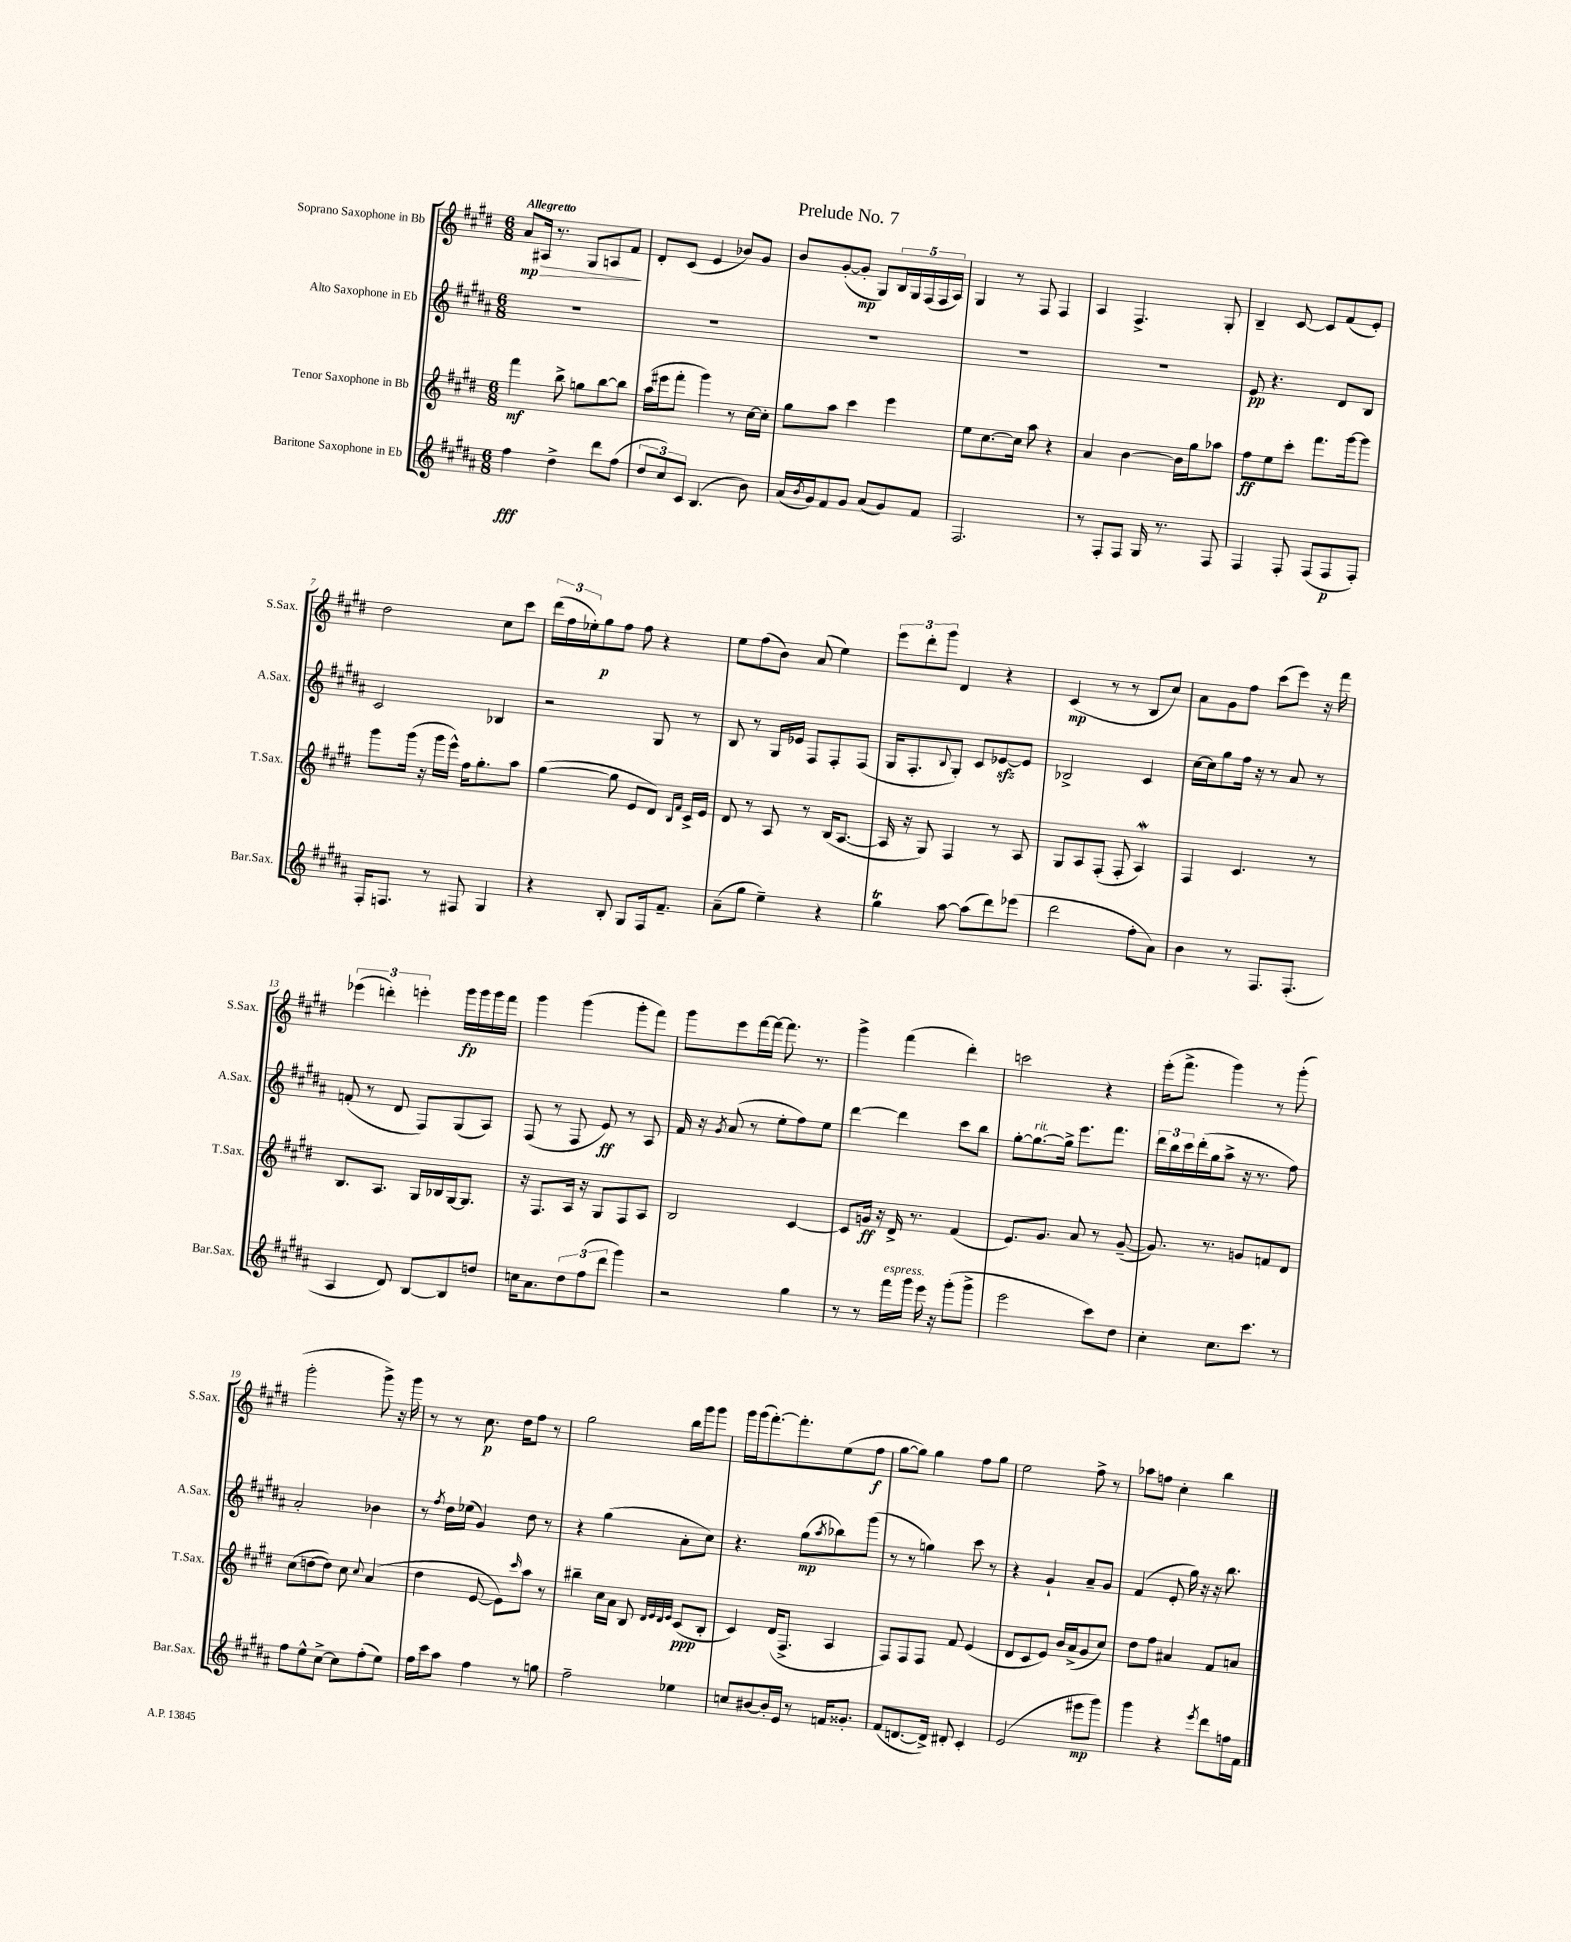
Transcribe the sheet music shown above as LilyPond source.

\header { title = "Prelude No. 7" }
<<
\new StaffGroup <<
\new Staff = "s0" \with { instrumentName = "Soprano Saxophone in Bb" shortInstrumentName = "S.Sax." } {
    \clef treble \key e \major \numericTimeSignature \time 6/8 \tempo "Allegretto"
    a'8\mp ais16\> r8. gis8 a8 fis'8\! |
    dis'8-. cis'8( e'4 bes'8) gis'8 |
    b'8 gis'8~-.( gis'8-.\mp gis8) \tuplet 5/4 { b16 gis16 fis16( fis16 a16) } |
    gis4 r8 fis8 fis4 |
    a4 fis4.-> gis8-. |
    b4-- cis'8~ cis'8 fis'8( e'8-.) |
    dis''2 cis''8 cis'''8 |
    \tuplet 3/2 { dis'''16( fis''16 ees''16-.) } gis''8\p fis''8 fis''8 r4 |
    e''8 fis''8( b'8) a'8( e''4) |
    \tuplet 3/2 { e'''8 dis'''8-. gis'''8 } dis'4 r4 |
    cis'4\mp( r8 r8 b8 cis''8) |
    a'8 gis'8 fis''8 cis'''8( e'''8) r16 fis'''16 |
    \tuplet 3/2 { ees'''4( d'''4-.) e'''4-. } gis'''16\fp gis'''16 gis'''16 fis'''16 |
    gis'''4 gis'''4( gis'''8-. fis'''8) |
    gis'''8 e'''8 fis'''16~ fis'''16~ fis'''8. r8. |
    gis'''4-> fis'''4( dis'''4-.) |
    c'''2 r4 |
    e'''16-.( fis'''8.-> gis'''4) r8 gis'''8-.( |
    gis'''2-. gis'''8->) r16 gis'''16 |
    r8 r8 cis''8.\p dis''16 fis''8 r8 |
    gis''2 b''16 gis'''16 gis'''8 |
    gis'''16 gis'''16( fis'''8.~-.) fis'''8.-. e''8( fis''8\f |
    gis''8~ gis''8) gis''4 fis''8 gis''8 |
    e''2 fis''8-> r8 |
    aes''8 f''8 cis''4-. b''4 \bar "|." |
}
\new Staff = "s1" \with { instrumentName = "Alto Saxophone in Eb" shortInstrumentName = "A.Sax." } {
    \clef treble \key b \major \numericTimeSignature \time 6/8
    R2. |
    R2. |
    R2. |
    R2. |
    R2. |
    e'8\pp r4. dis'8 b8 |
    cis'2 bes4 |
    r2 gis8 r8 |
    b8 r8 gis16 ees'16 fis8 fis8-. fis8( |
    gis16 fis8.-. \appoggiatura { b8 } gis8-.) cis'8 ees'8~\sfz ees'8 |
    bes2-> cis'4 |
    cis''16~ cis''16 gis''8 fis''16 r16 r8 ais'8 r8 |
    f'8-.( r8 dis'8 fis8) gis8( ais8) |
    fis8( r8 fis8 e'8\ff) r8 ais8 |
    fis'16 r16 \acciaccatura { gis'8 } ais'8( r8 e''8-. fis''8) e''8 |
    dis'''4~ dis'''4 cis'''8 b''8 |
    gis''8~-. gis''8.~^\markup { \italic "rit." } gis''16-> e'''8. fis'''8. |
    \tuplet 3/2 { dis'''16 b''16 cis'''16 } dis'''16-.( gis''16 ais''8-> r16 r8. fis''8) |
    ais'2-. bes'4 |
    r8 \acciaccatura { fis''8 } dis''16 ees''16( gis'4) dis''8 r8 |
    r4 gis''4( ais'8-. cis''8) |
    r4. gis''8\mp( \acciaccatura { ais''8 } bes''8) gis'''8( |
    r8 r8 g''4) cis'''8 r8 |
    r4 gis'4-! ais'8-- gis'8 |
    fis'4( e'8-. gis''16) r16 r16 b''8. \bar "|." |
}
\new Staff = "s2" \with { instrumentName = "Tenor Saxophone in Bb" shortInstrumentName = "T.Sax." } {
    \clef treble \key e \major \numericTimeSignature \time 6/8
    fis'''4\mf b''8-> g''8 b''8~ b''8 |
    a''16( eis'''16 fis'''8-. gis'''4) r8 cis''16~ cis''16-. |
    gis''8 a''8 cis'''4 e'''4 |
    e''8 cis''8.~ cis''16 a''8 r4 |
    a'4 b'4~ b'16 gis''16 aes''8 |
    fis''8\ff e''8 cis'''8-. fis'''8. gis'''16~ gis'''8 |
    gis'''8 gis'''16( r16 gis'''16 e'''16-^) fis''16 gis''8.-. a''8 |
    gis''4~( gis''8 e'8 dis'8) \grace { b16 fis'16 } cis'16-> e'16 |
    dis'8 r8 a8 r8 b16( a8.~ |
    a16 r16 gis8) fis4 r8 a8 |
    gis8 a8 fis8-.( fis8-. a4\mordent) |
    fis4 cis'4. r8 |
    b8. a8. gis16 bes16 gis16~ gis8. |
    r16 fis8. a16 r16 gis8 fis8 a8 |
    b2 cis'4~ |
    cis'8 g'16\ff r16 dis'16-> r8. fis'4( |
    e'8.) gis'8. a'8 r8 gis'8~--( |
    gis'8.) r8. g'8 f'8 dis'8 |
    cis''8( d''8~ d''8) cis''8 \appoggiatura { cis''8 } a'4( |
    dis''4 e'8~ e'8) \grace { cis'''16 } a''8 r8 |
    bis''4-- cis''16 a'16 b8 \grace { dis'32 e'32 dis'32 e'32 } cis'8\ppp( b8-. |
    cis'4) dis'16( fis8.-> a4 |
    fis8) fis8 fis8 fis'8 e'4( |
    dis'8 cis'8 e'8) b'16 a'16->( gis'8 cis''8) |
    dis''8 fis''8 ais'4 fis'8 a'8 \bar "|." |
}
\new Staff = "s3" \with { instrumentName = "Baritone Saxophone in Eb" shortInstrumentName = "Bar.Sax." } {
    \clef treble \key b \major \numericTimeSignature \time 6/8
    fis''4\fff dis''4-> dis'''8 fis''8( |
    \tuplet 3/2 { dis''8 cis''8) cis'8 } b4.( b'8) |
    ais'16( \acciaccatura { b'8 } gis'16) fis'8 gis'8 ais'8( gis'8) fis'8 |
    fis2. |
    r8 fis8-. fis8 gis16 r8. fis8 |
    fis4 fis8-. fis8( fis8\p fis8-.) |
    fis16-. f8. r8 fis8 gis4 |
    r4 b8-. gis8 fis16 fis'8.-- |
    ais'8--( gis''8 e''4--) r4 |
    gis''4\trill ais''8~ ais''8( dis'''8) ees'''8( |
    dis'''2 fis''8-. ais'8) |
    b'4 r8 fis8. fis8.-.( |
    ais4 dis'8) b8~ b8 d''8 |
    c''16 ais'8. \tuplet 3/2 { dis''8 fis''8( dis'''8 } gis'''4) |
    r2 gis''4 |
    r8 r8 fis'''16^\markup { \italic "espress." } gis'''16 e'''16 r16 gis'''8-.( gis'''8-> |
    e'''2 cis'''8) dis''8 |
    cis''4-. cis''8. cis'''8. r8 |
    fis''8 e''8-^ cis''8~-> cis''8 fis''8-.( e''8) |
    fis''16 cis'''16 ais''8 fis''4 r8 g''8 |
    fis''2-- ees''4 |
    c''8 bis'8~ bis'16-. e'16 r8 f'16 gisis'8.-. |
    fis'8( d'8.~ d'16->) dis'8-. cis'4-. |
    e'2( eis'''8\mp gis'''8) |
    gis'''4 r4 \acciaccatura { e'''8 } dis'''8 f''16 fis'16 \bar "|." |
}
>>
>>
